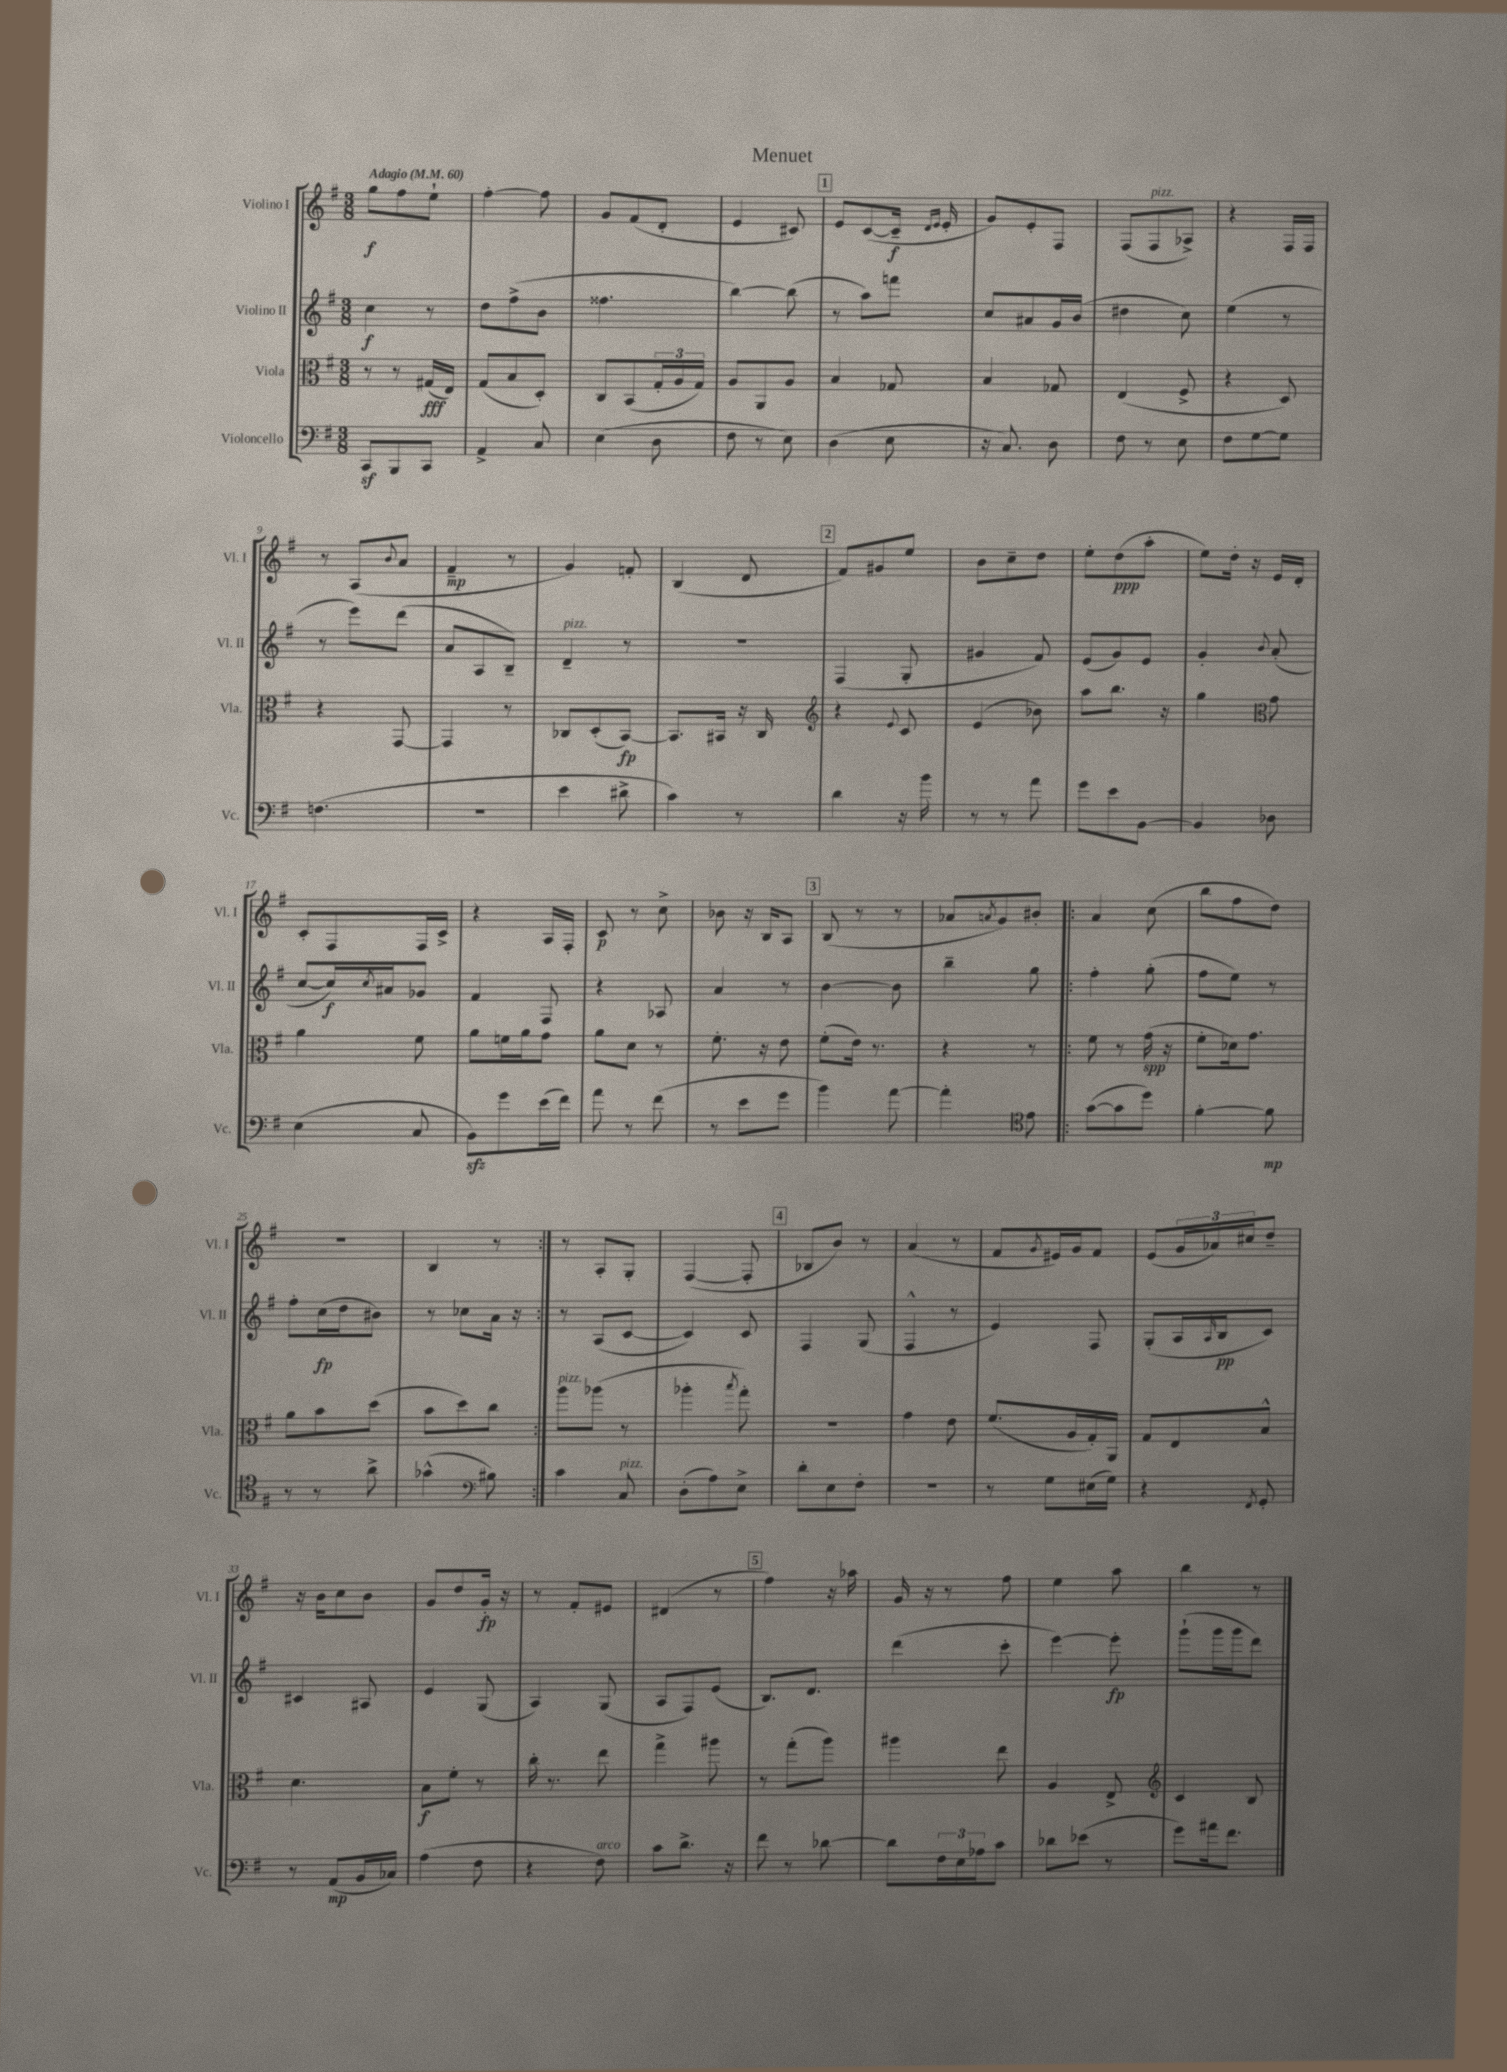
\header { title = "Menuet" }
<<
\new StaffGroup <<
\new Staff = "s0" \with { instrumentName = "Violino I" shortInstrumentName = "Vl. I" } {
    \clef treble \key g \major \numericTimeSignature \time 3/8 \tempo "Adagio" 4 = 60
    g''8\f fis''8 e''8-! |
    fis''4~-. fis''8 |
    g'8 fis'8( d'8-. |
    e'4 cis'8) |
    \mark \markup { \box "1" } e'8 c'8~( c'16--\f \grace { d'16 e'16 } e'16-. |
    g'8) e'8-. fis8 |
    fis8( fis8^\markup { \italic "pizz." } aes8->) |
    r4 fis16 fis16 |
    r8 a8( \appoggiatura { b'8 } a'8 |
    fis'4--\mp r8 |
    g'4) f'8-. |
    b4( d'8 |
    \mark \markup { \box "2" } fis'8) gis'8 e''8 |
    b'8 c''8-- d''8 |
    e''8-. d''8\ppp( a''8-. |
    e''8) d''16-. r16 e'16 d'16-. |
    c'8-. fis8 fis16 c'16-> |
    r4 a16 fis16-. |
    c'8\p r8 c''8-> |
    bes'8 r16 b16 a8 |
    \mark \markup { \box "3" } b8( r8 r8 |
    aes'8 \acciaccatura { a'8 } g'8) bis'8-. |
    \repeat volta 2 { a'4 c''8( |
    b''8 fis''8 d''8) |
    R4. |
    b4 r8 | }
    r8 a8-. g8-. |
    fis4~( fis8-. |
    \mark \markup { \box "4" } bes8 b'8) r8 |
    a'4( r8 |
    fis'8 \acciaccatura { g'8 } eis'16) g'16 fis'8 |
    e'8( \tuplet 3/2 { g'16 aes'16) cis''16 } d''8-- |
    r16 b'16 c''8 b'8 |
    g'8 d''8 g'16-.\fp r16 |
    r8 fis'8-. eis'8 |
    dis'4( r8 |
    \mark \markup { \box "5" } fis''4) r16 aes''16 |
    g'16 r16 r8 fis''8 |
    e''4 a''8 |
    b''4 r8 \bar "|." |
}
\new Staff = "s1" \with { instrumentName = "Violino II" shortInstrumentName = "Vl. II" } {
    \clef treble \key g \major \numericTimeSignature \time 3/8
    c''4\f r8 |
    d''8 fis''8->( b'8 |
    fisis''4. |
    b''4~) b''8( |
    \mark \markup { \box "1" } r8 a''8) f'''8 |
    c''8 ais'8 g'16 b'16( |
    dis''4 c''8) |
    e''4( r8 |
    r8 e'''8) d'''8( |
    a'8 a8 b8--) |
    d'4--^\markup { \italic "pizz." } r8 |
    R4. |
    \mark \markup { \box "2" } fis4( g8-. |
    gis'4 fis'8) |
    e'8( g'8) e'8 |
    g'4-. \appoggiatura { b'8 } a'8-.( |
    c''8~ c''16\f) \acciaccatura { c''8 } ais'16 ges'8 |
    fis'4 fis8 |
    r4 aes8 |
    a'4 r8 |
    \mark \markup { \box "3" } b'4~ b'8 |
    b''4-- g''8 |
    \repeat volta 2 { fis''4-. g''8-.( |
    fis''8 e''8) r8 |
    fis''8-. c''16\fp( d''16 bis'8) |
    r8 ces''8 a'16 r16 | }
    r8 a8( c'8~ |
    c'4) c'8 |
    \mark \markup { \box "4" } fis4 g8( |
    fis4-^ r8 |
    e'4) fis8 |
    g8-.( a16 \grace { a16 } b16\pp c'8) |
    cis'4 ais8 |
    e'4 g8( |
    a4) g8( |
    a8 fis8) e'8( |
    \mark \markup { \box "5" } b8.) d'8. |
    d'''4( c'''8-. |
    e'''4~) e'''8-.\fp |
    g'''8-!( g'''16 g'''16 d'''8) \bar "|." |
}
\new Staff = "s2" \with { instrumentName = "Viola" shortInstrumentName = "Vla." } {
    \clef alto \key g \major \numericTimeSignature \time 3/8
    r8 r8 gis16\fff( e16) |
    g8( b8 d8-.) |
    c8 b,8( \tuplet 3/2 { g16-. a16 g16) } |
    a8 a,8 a8 |
    \mark \markup { \box "1" } b4 ges8 |
    b4 ges8 |
    e4( fis8-> |
    r4 d8) |
    r4 g,8~ |
    g,4 r8 |
    ces8 d8-.( b,8~\fp) |
    b,8. bis,16 r16 c16 |
    \mark \markup { \box "2" } \clef treble r4 \appoggiatura { e'8 } c'8 |
    e'4( bes'8) |
    a''8 b''8. r16 |
    g''4 \clef alto g'8 |
    a'4 fis'8 |
    a'8 f'16 a'16 g'8 |
    a'8 d'8 r8 |
    fis'8.-. r16 e'8 |
    \mark \markup { \box "3" } fis'8-.( e'16) r8. |
    r4 r8 |
    \repeat volta 2 { fis'8 r8 g'16\spp( r16 |
    fis'8-. des'16) g'8. |
    a'8 b'8 d''8( |
    b'8 d''8) c''8 | }
    a''8^\markup { \italic "pizz." } aes''8( r8 |
    aes''4-. \acciaccatura { b''8 } g''8-.) |
    \mark \markup { \box "4" } R4. |
    g'4 e'8 |
    fis'8.( a16 g16-.) a,16 |
    g8 e8 b8-^ |
    d'4. |
    b8\f fis'8-. r8 |
    c''16-. r8. e''8 |
    g''4-> ais''8 |
    \mark \markup { \box "5" } r8 g''8-.( a''8) |
    ais''4 e''8 |
    a4 e8-> |
    \clef treble c'4 b8 \bar "|." |
}
\new Staff = "s3" \with { instrumentName = "Violoncello" shortInstrumentName = "Vc." } {
    \clef bass \key g \major \numericTimeSignature \time 3/8
    c,8\sf b,,8 c,8 |
    a,4-> c8 |
    e4( d8 |
    fis8 r8 e8) |
    \mark \markup { \box "1" } d4( e8 |
    r16 c8.) d8 |
    fis8 r8 e8 |
    fis8 g8~ g8 |
    f4.( |
    R4. |
    e'4 dis'8-> |
    c'4) r8 |
    \mark \markup { \box "2" } d'4 r16 b'16 |
    r8 r8 a'8 |
    g'8 e'8 b,8~ |
    b,4 des8 |
    e4( c8 |
    b,8\sfz) g'8 e'16( fis'16) |
    a'8 r8 fis'8( |
    r8 e'8 g'8 |
    \mark \markup { \box "3" } b'4) a'8~ |
    a'4-. \clef tenor e'8 |
    \repeat volta 2 { g'8~( g'8 d''8) |
    fis'4~-. fis'8\mp |
    r8 r8 a'8-> |
    ges'4-^( \clef bass bis8) | }
    c'4 c8^\markup { \italic "pizz." } |
    d8-.( a8) e8-> |
    \mark \markup { \box "4" } d'8-. e8 fis8-. |
    R4. |
    r8 g8 eis16( g16) |
    r4 \acciaccatura { fis,8 } g,8-. |
    r8 a,8\mp( b,16 ces16) |
    a4( fis8 |
    r4 fis8^\markup { \italic "arco" }) |
    c'8 d'8.-> r16 |
    \mark \markup { \box "5" } fis'8 r8 des'8~ |
    des'8 \tuplet 3/2 { fis16 e16 aes16 } c'8 |
    des'8 ees'8( r8 |
    g'8) ais'16 fis'8. \bar "|." |
}
>>
>>
